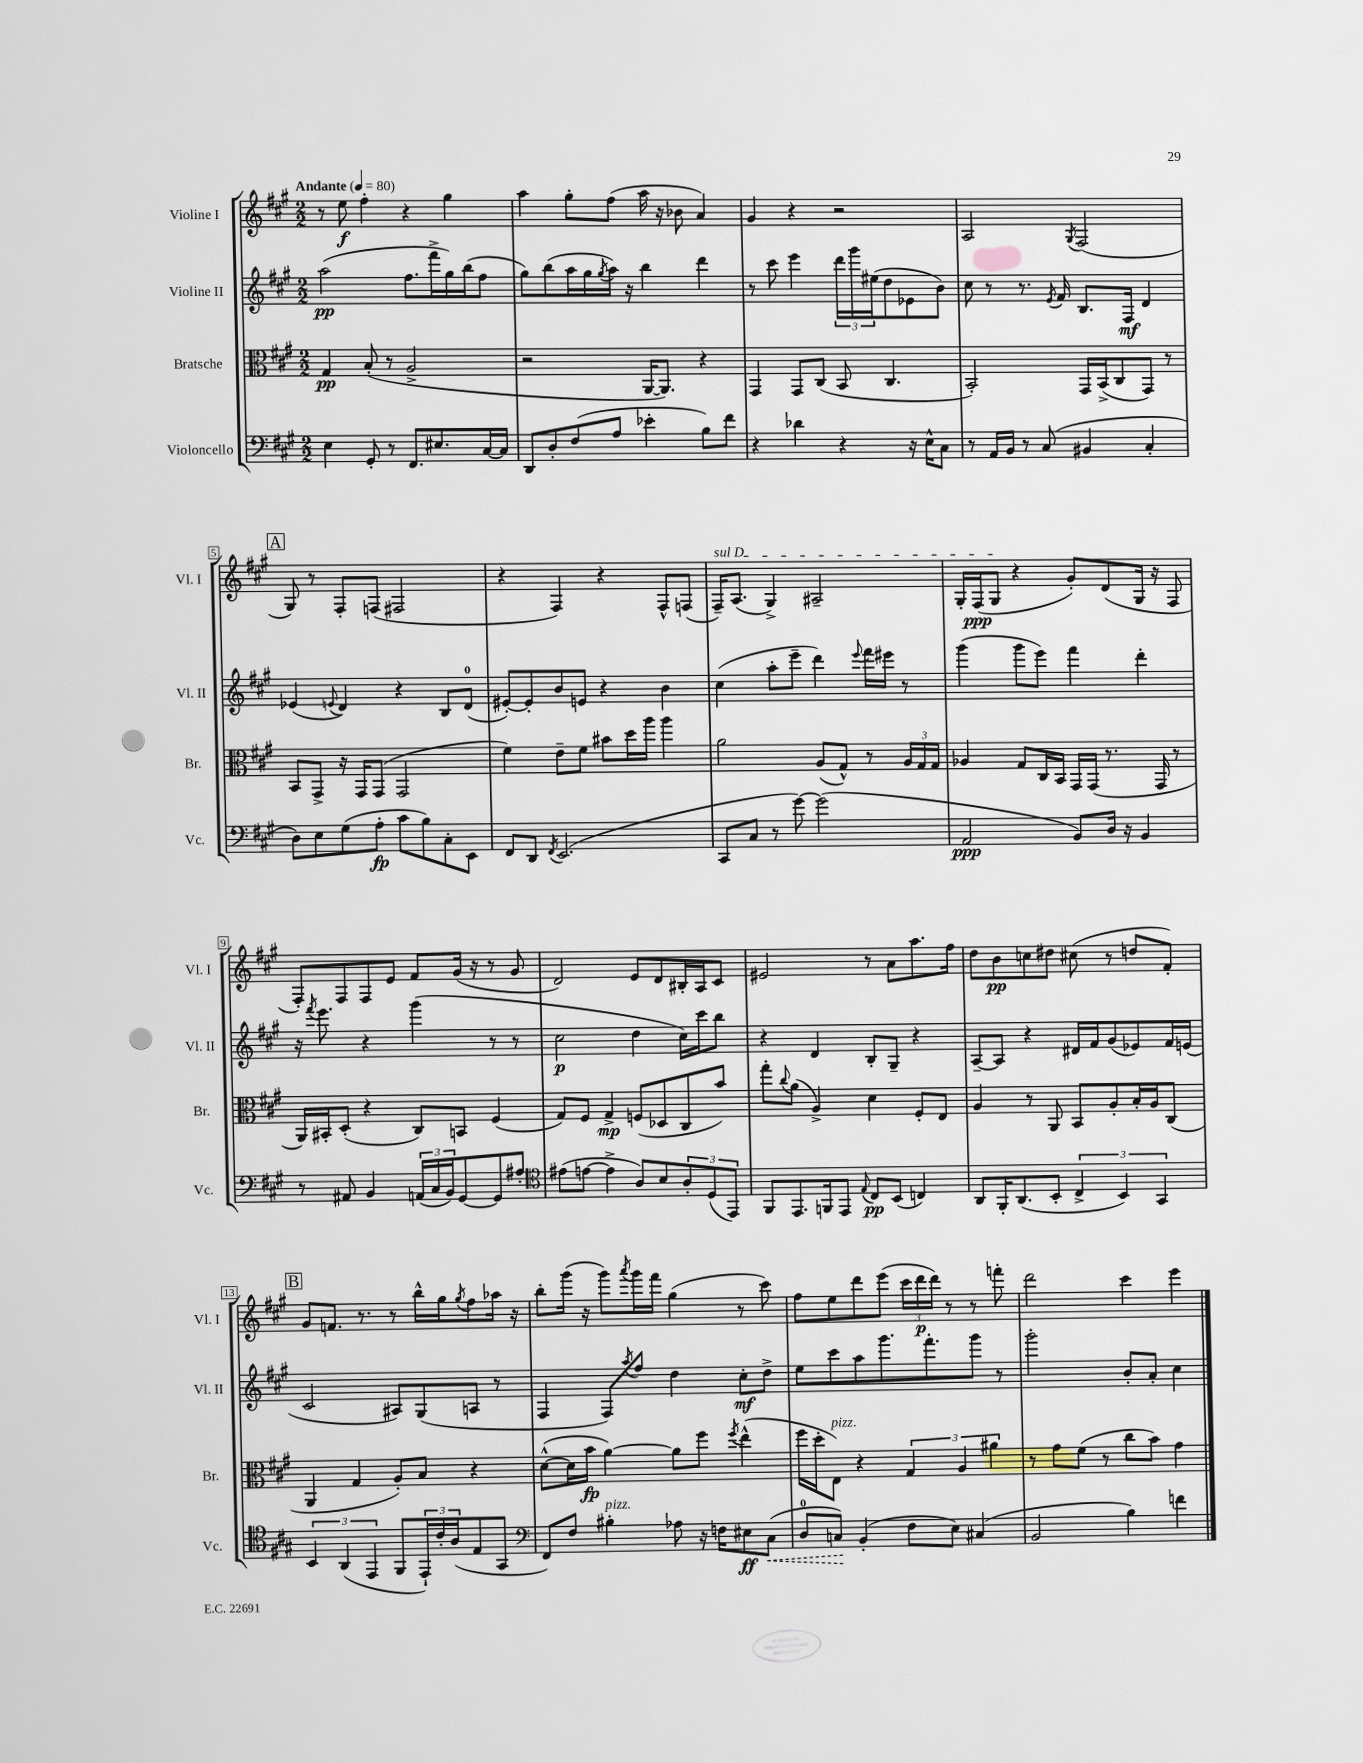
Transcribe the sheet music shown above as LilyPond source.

<<
\new StaffGroup <<
\new Staff = "s0" \with { instrumentName = "Violine I" shortInstrumentName = "Vl. I" } {
    \clef treble \key a \major \numericTimeSignature \time 2/2 \tempo "Andante" 4 = 80
    r8 e''8\f fis''4-. r4 gis''4 |
    a''4 gis''8-. fis''8( a''16 r16 bes'8 a'4) |
    gis'4 r4 r2 |
    a2 \acciaccatura { gis8 } fis2( |
    \mark \markup { \box "A" } gis8) r8 fis8-. f8( fis2 |
    r4 fis4) r4 fis8-^ f8( |
    \once \override TextSpanner.bound-details.left.text = \markup { \italic "sul D" } fis16--\startTextSpan) a8.( gis4->) ais2-- |
    gis16-. fis16\ppp( gis8\stopTextSpan r4 gis'8-.) d'8( gis16 r16 fis8 |
    fis8-.) fis8 fis8 e'8 fis'8 gis'16( r16 r8 gis'8 |
    d'2) e'8 d'8 bis16-. a16 cis'8 |
    eis'2 r8 a'8 a''8. fis''16 |
    d''8 b'8\pp c''8 dis''8 cis''8( r8 d''8 fis'8-.) |
    \mark \markup { \box "B" } gis'8 f'8. r8. r8 b''16-^ gis''16 \acciaccatura { gis''8 } fis''8 aes''16 r16 |
    b''8-. gis'''16( r16 gis'''8) \acciaccatura { a'''8 } gis'''16 fis'''16 gis''4( r8 cis'''8) |
    fis''8 e''8 d'''8 e'''8( \tuplet 3/2 { cis'''16 d'''16\p d'''16) } r8 r8 f'''8-. |
    d'''2 cis'''4 e'''4 \bar "|." |
}
\new Staff = "s1" \with { instrumentName = "Violine II" shortInstrumentName = "Vl. II" } {
    \clef treble \key a \major \numericTimeSignature \time 2/2
    a''2\pp( fis''8. fis'''16-> gis''16) b''16( fis''8 |
    gis''8) b''8( a''16 gis''16 \acciaccatura { gis''8 } a''16) r16 b''4 d'''4 |
    r8 cis'''8 e'''4 \tuplet 3/2 { d'''16 gis'''16 eis''16( } d''8 ees'8 b'8) |
    cis''8 r8 r8. \acciaccatura { e'8 } fis'16 b8. fis16\mf d'4 |
    \mark \markup { \box "A" } ees'4( \appoggiatura { e'8 } d'4) r4 b8 d'8-0( |
    eis'8~-.) eis'8-. b'8 e'8 r4 b'4 |
    cis''4( a''8-. e'''8-- d'''4) \appoggiatura { e'''8 } fis'''16 eis'''16 r8 |
    gis'''4( gis'''8 e'''8) fis'''4 d'''4-. |
    r16 \acciaccatura { fis'''8 } e'''8. r4 gis'''4( r8 r8 |
    cis''2\p d''4 cis''16) cis'''16 b''8 |
    r4 d'4 b8-. gis8-- r4 |
    a8~-- a8 r4 dis'16 fis'16 gis'8( ees'8) fis'16 e'16( |
    \mark \markup { \box "B" } cis'2 ais8) gis8( a8 r8 |
    fis4 fis8) \acciaccatura { a''8 } fis''8 d''4 cis''8-.\mf d''8-> |
    e''8 cis'''8 a''8 gis'''8. fis'''8.-. gis'''8 r8 |
    gis'''2-. b'8-. a'8-. cis''4 \bar "|." |
}
\new Staff = "s2" \with { instrumentName = "Bratsche" shortInstrumentName = "Br." } {
    \clef alto \key a \major \numericTimeSignature \time 2/2
    gis4\pp b8-.( r8 a2-> |
    r2 a,16~ a,8.) r4 |
    gis,4 gis,8 cis8( b,8 cis4. |
    b,2-.) gis,16 b,16->( cis8 gis,8) r8 |
    \mark \markup { \box "A" } b,8 gis,8-> r16 gis,16 gis,8( gis,2 |
    fis'4) e'8-- fis'8 bis'8 d''16 a''16 a''4 |
    a'2 a8( gis8-^) r8 \tuplet 3/2 { a16 gis16 gis16 } |
    aes4 gis8 cis16 b,16 gis,16 gis,16( r8. gis,16 r8 |
    a,16) bis,16-. d8-.( r4 cis8) b,8 fis4( |
    gis8) fis8 gis4->\mp f8( des8 cis8 b'8) |
    gis''8-. \appoggiatura { cis''8 } a'8( a4->) d'4 fis8-. e8 |
    a4 r8 a,8 b,8 a8-. b16-. a16 cis8( |
    \mark \markup { \box "B" } a,4 gis4 a8-.) b8 r4 |
    d'8~-^( d'16 b'16\fp a'4~) a'8 fis''8 \acciaccatura { fis''8 } e''4-^( |
    fis''16 d''16-. e8^\markup { \italic "pizz." }) r4 \tuplet 3/2 { gis4 a4 ais'4 } |
    r8 gis'8 fis'8( r8 cis''8 b'8) gis'4 \bar "|." |
}
\new Staff = "s3" \with { instrumentName = "Violoncello" shortInstrumentName = "Vc." } {
    \clef bass \key a \major \numericTimeSignature \time 2/2
    e4 gis,8-. r8 fis,8. eis8. cis16~ cis16 |
    d,8 d8-. fis8( a8 ees'4-. b8) fis'8 |
    r4 des'4 r4 r16 e16-^ cis8 |
    r8 a,16 b,16 r8 cis8( bis,4 cis4-. |
    \mark \markup { \box "A" } d8) e8 gis8( a8-.\fp cis'8 b8) cis8-. e,8 |
    fis,8 d,8 \acciaccatura { fis,8 } e,2.( |
    cis,8 cis8 r8 gis'8~) gis'2( |
    a,2\ppp b,8) d16 r16 b,4 |
    r8 ais,8 b,4 \tuplet 3/2 { a,16( cis16 b,16) } gis,8~ gis,8 ais8-. |
    \clef tenor eis'8( e'8~ e'4-> a8) b8 \tuplet 3/2 { a8-. d8( e,8) } |
    fis,8 e,8. f,16 e,8 \appoggiatura { e8 } cis8\pp b,8( c4) |
    a,8 fis,16-. a,8.( b,8-. \tuplet 3/2 { cis4-> b,4) gis,4 } |
    \mark \markup { \box "B" } \tuplet 3/2 { b,4 a,4( e,4 } fis,8 \tuplet 3/2 { e,16-!) cis'16-. a16( } e8 gis,8 |
    \clef bass fis,8) fis8 bis4-.^\markup { \italic "pizz." } aes8 r16 f16 eis8\ff \once \override Hairpin.style = #'dashed-line cis8\<( |
    d8-0 c8\!) b,4-.( fis8 e8) cis4( |
    b,2 b4) f'4 \bar "|." |
}
>>
>>
\layout { \context { \Score \override BarNumber.stencil = #(make-stencil-boxer 0.1 0.3 ly:text-interface::print) } }
